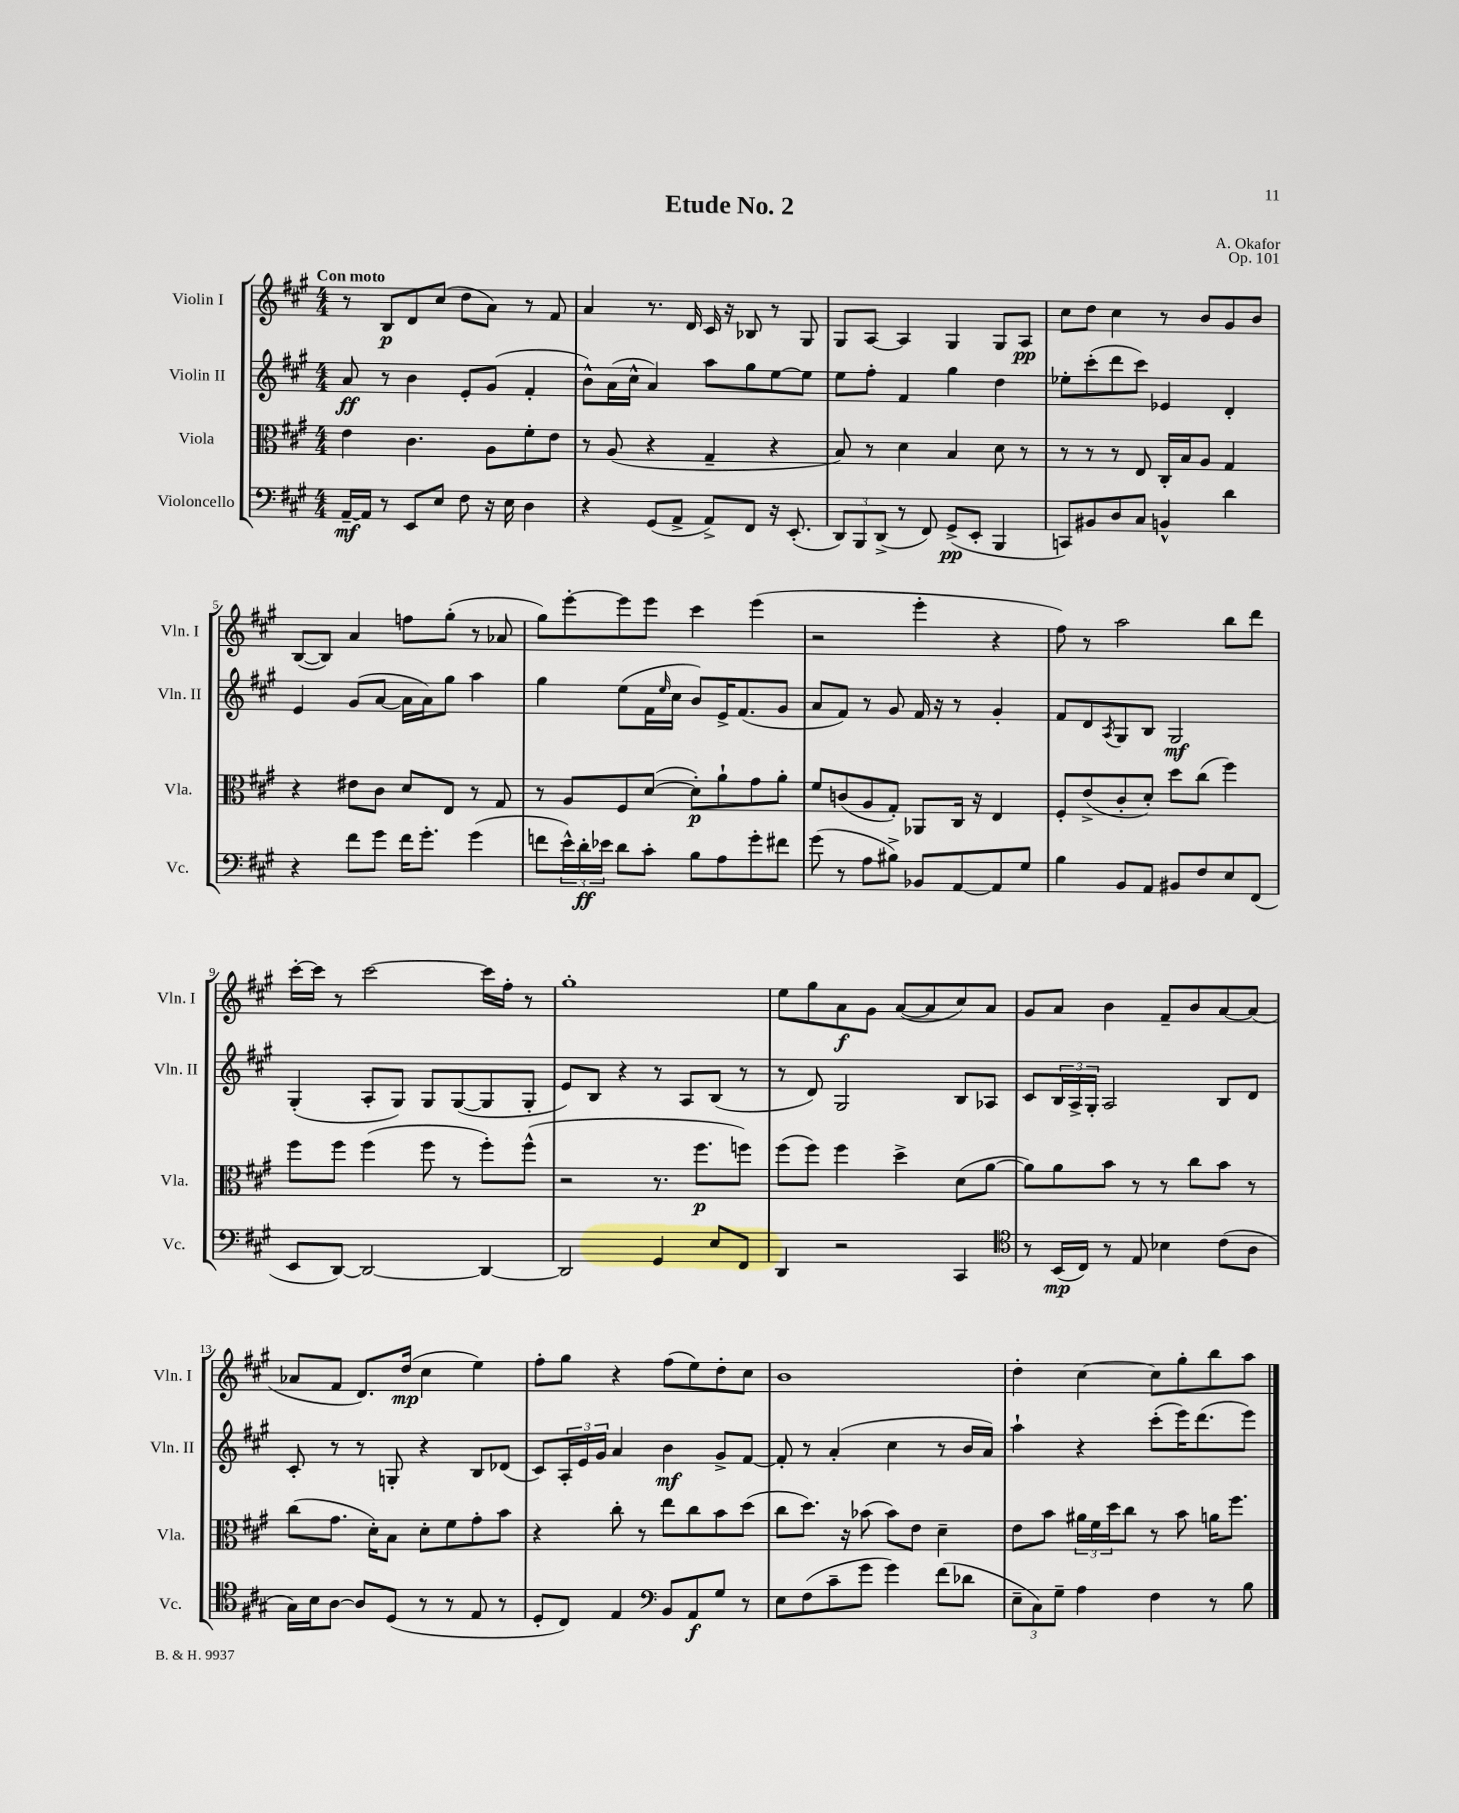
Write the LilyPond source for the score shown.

\header { title = "Etude No. 2" composer = "A. Okafor" opus = "Op. 101" }
<<
\new StaffGroup <<
\new Staff = "s0" \with { instrumentName = "Violin I" shortInstrumentName = "Vln. I" } {
    \clef treble \key a \major \numericTimeSignature \time 4/4 \tempo "Con moto"
    r8 b8\p d'8 cis''8( d''8 a'8) r8 fis'8 |
    a'4 r8. d'16 cis'16 r16 bes8 r8 gis8 |
    gis8 a8~ a4 gis4 gis8 a8\pp |
    cis''8 d''8 cis''4 r8 b'8 gis'8 b'8 |
    b8~( b8) a'4 f''8 gis''8-.( r8 aes'8 |
    gis''8) e'''8~-. e'''8 e'''8 cis'''4 e'''4( |
    r2 e'''4-. r4 |
    fis''8) r8 a''2 b''8 d'''8 |
    cis'''16~-. cis'''16 r8 cis'''2~ cis'''16 fis''16-. r8 |
    gis''1-. |
    e''8 gis''8 a'8\f gis'8 a'8~( a'8 cis''8) a'8 |
    gis'8 a'8 b'4 fis'8-- b'8 a'8~ a'8( |
    aes'8 fis'8 d'8.) d''16\mp( cis''4 e''4) |
    fis''8-. gis''8 r4 fis''8( e''8) d''8-. cis''8 |
    b'1 |
    d''4-. cis''4~ cis''8 gis''8-. b''8 a''8 \bar "|." |
}
\new Staff = "s1" \with { instrumentName = "Violin II" shortInstrumentName = "Vln. II" } {
    \clef treble \key a \major \numericTimeSignature \time 4/4
    a'8\ff r8 b'4 e'8-. gis'8( fis'4-. |
    b'8-^) a'16( cis''16-^ a'4) a''8 gis''8 e''8~ e''8 |
    e''8 fis''8-. fis'4 gis''4 d''4 |
    ees''8-. cis'''8-.( d'''8 cis'''8) ees'4 d'4-. |
    e'4 gis'8( a'8~ a'16 a'16) gis''8 a''4 |
    gis''4 e''8( fis'16 \grace { e''16 } cis''16 b'8) e'16-> fis'8.( gis'8 |
    a'8 fis'8) r8 gis'8 fis'16 r16 r8 gis'4-. |
    fis'8 d'8 \acciaccatura { a8 } gis8 b8 gis2\mf |
    gis4-.( a8-. gis8) gis8 gis8~( gis8 gis8-. |
    e'8) b8 r4 r8 a8 b8( r8 |
    r8 d'8) gis2 b8 aes8 |
    cis'8 \tuplet 3/2 { b16 a16-> gis16-. } a2 b8 d'8 |
    cis'8-. r8 r8 g8-. r4 b8 des'8( |
    cis'8) \tuplet 3/2 { a16-. e'16 gis'16 } a'4 b'4\mf gis'8-> fis'8~ |
    fis'8-. r8 a'4-.( cis''4 r8 b'16 a'16) |
    a''4-! r4 cis'''8-.( e'''16) d'''8.( e'''8) \bar "|." |
}
\new Staff = "s2" \with { instrumentName = "Viola" shortInstrumentName = "Vla." } {
    \clef alto \key a \major \numericTimeSignature \time 4/4
    e'4 cis'4. a8 fis'8-. e'8 |
    r8 a8( r4 gis4-- r4 |
    b8) r8 d'4 b4 d'8 r8 |
    r8 r8 r8 e8 cis16-. b16 a8 gis4 |
    r4 eis'8 cis'8 d'8 e8 r8 gis8 |
    r8 a8 fis8 d'8~( d'8-.\p) a'8-! gis'8 a'8-. |
    fis'8 c'8( a8 gis8-.) aes,8 cis16 r16 e4 |
    fis8-. e'8->( cis'8-. d'8-.) d''8 cis''8( fis''4) |
    fis''8 fis''8 fis''4( fis''8 r8 fis''8-.) fis''8-^( |
    r2 r8. fis''8.\p f''8) |
    fis''8( fis''8) fis''4 d''4-> d'8( a'8~ |
    a'8) a'8 b'8 r8 r8 cis''8 b'8 r8 |
    cis''8( gis'8. d'16-.) b8 d'8-. fis'8 gis'8-. b'8 |
    r4 cis''8-. r8 e''8 cis''8 b'8 d''8( |
    cis''8 d''8.) r16 bes'8( bes'8) e'8 d'4-- |
    e'8 b'8 \tuplet 3/2 { ais'16 fis'16 d''16 } cis''8 r8 b'8 a'16 fis''8. \bar "|." |
}
\new Staff = "s3" \with { instrumentName = "Violoncello" shortInstrumentName = "Vc." } {
    \clef bass \key a \major \numericTimeSignature \time 4/4
    a,16~--\mf a,16 r8 e,8 e8 fis8 r16 e16 d4 |
    r4 gis,8( a,8-> a,8->) fis,8 r16 e,8.-.( |
    \tuplet 3/2 { d,8) b,,8 d,8->( } r8 fis,8) gis,8->\pp( e,8-. b,,4 |
    c,8) bis,8 d8 cis8 b,4-^ d'4 |
    r4 fis'8 gis'8 fis'16 gis'8.-. gis'4( |
    f'8 \tuplet 3/2 { e'16-^) d'16-.\ff ees'16 } d'8 cis'8-. b8 a8 gis'8-. fis'8 |
    gis'8( r8 a8 bis8->) bes,8 a,8~ a,8 gis8 |
    b4 b,8 a,8 bis,8 fis8 e8 fis,8( |
    e,8 d,8~) d,2~ d,4~ |
    d,2 gis,4 e8 fis,8 |
    d,4 r2 cis,4 |
    \clef tenor r8 b,16\mp( cis16) r8 e8 bes4 cis'8( a8 |
    gis16) b16 a8~ a8 d8( r8 r8 e8 r8 |
    d8-. cis8) e4 \clef bass b,8 a,8\f gis8 r8 |
    e8 fis8( cis'8-- gis'8 gis'4) fis'8( des'8 |
    \tuplet 3/2 { e8-- cis8) gis8-- } a4 fis4 r8 b8 \bar "|." |
}
>>
>>
